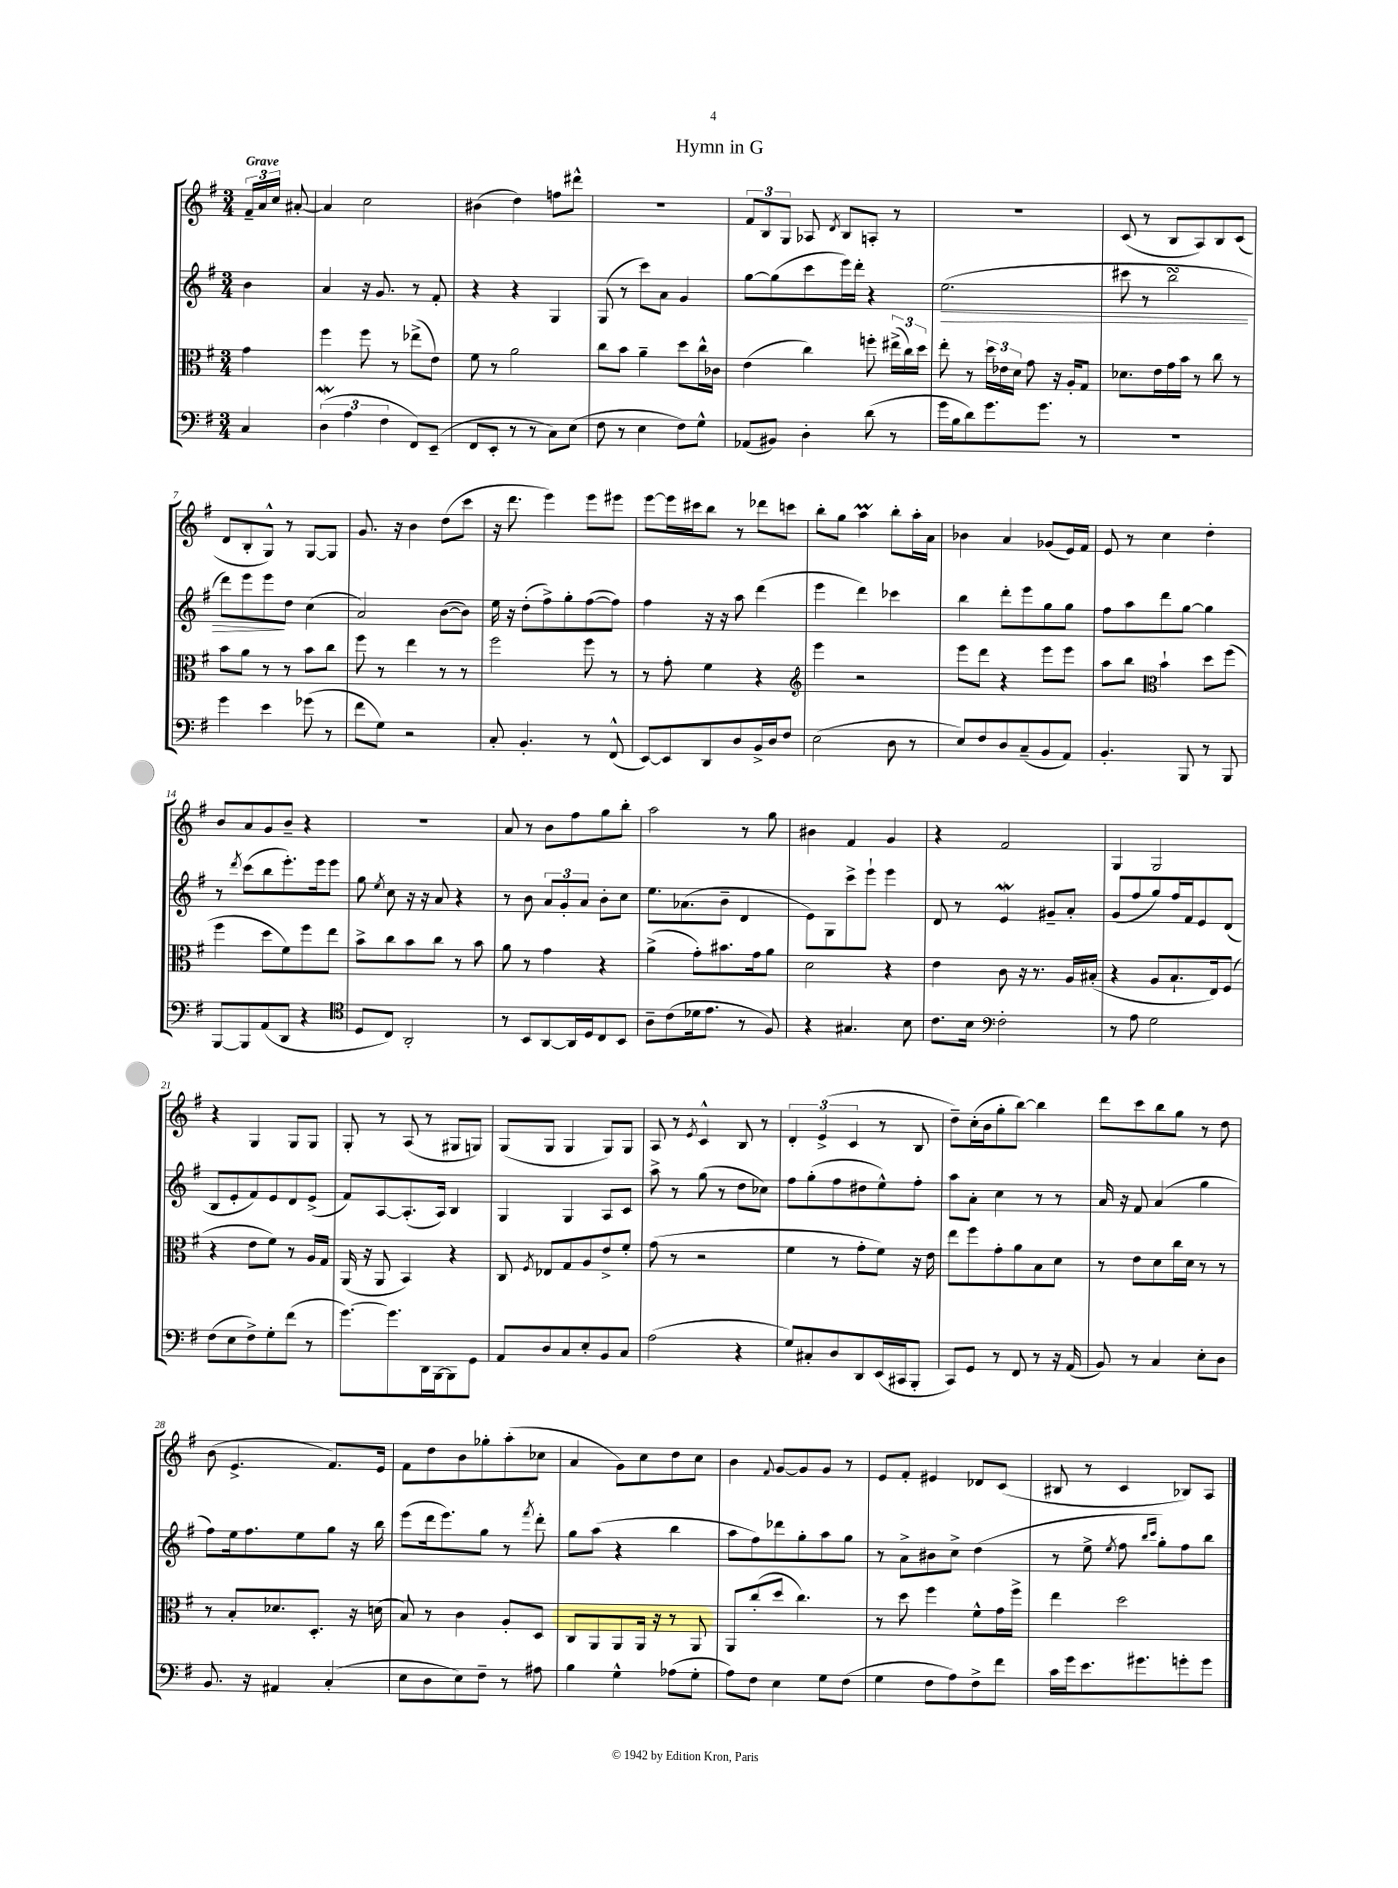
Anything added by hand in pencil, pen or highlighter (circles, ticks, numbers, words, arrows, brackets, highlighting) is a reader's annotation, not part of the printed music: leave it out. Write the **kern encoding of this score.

**kern	**kern	**kern	**dynam	**kern
*part4	*part3	*part2	*part2	*part1
*staff4	*staff3	*staff2	*staff2	*staff1
*clefF4	*clefC3	*clefG2	*	*clefG2
*k[f#]	*k[f#]	*k[f#]	*	*k[f#]
*M3/4	*M3/4	*M3/4	*	*M3/4
=	=	=	=	=
!	!	!	!	!LO:TX:a:B:t=Grave
4C/	4g\	4b\	.	24f#~/LL
.	.	.	.	24a/
.	.	.	.	24cc/JJ
.	.	.	.	[8a#X'/
=1	=1	=1	=1	=1
(6DW\	4ff#\	4a/	.	4a#/]
6A\	.	.	.	.
.	8ff#\	16r	.	2cc\
.	.	8.g/	.	.
6F#\	.	.	.	.
.	8r	.	.	.
8FF#/L)	(8ee-X^\L	8r	.	.
(8EE~/J	8e\J)	8f#'/	.	.
=2	=2	=2	=2	=2
8FF#/L	8f#\	4r	.	(4b#X\
8EE'/J	8r	.	.	.
8r	2a\	4r	.	4dd\)
8r	.	.	.	.
8C\L)	.	4G/	.	8ffn\L
(8E\J	.	.	.	8ddd#X^^\J
=3	=3	=3	=3	=3
8F#\	8cc\L	(8G/	.	2.r
8r	8b\J	8r	.	.
4E\	4a~\	8ccc\L)	.	.
.	.	8a\J	.	.
8F#\L)	8dd\L	4g/	.	.
8G^^\J	16cc^^\L	.	.	.
.	16c-X\JJ	.	.	.
=4	=4	=4	=4	=4
(8AA-X/L	(4e\	[8gg\L	.	12f#/L
.	.	.	.	12B/
8BB#X/J)	.	(8gg\]	.	.
.	.	.	.	12G/J
4D'\	4cc\)	8ccc\	.	8A-X/
.	.	.	.	8qd/
.	.	16eee\L)	.	8B/L
.	.	16ddd'\JJ	.	.
(8d\	8ffn'\	4r	.	8An'/J
8r	(24ee#X^\LL	.	.	8r
.	24cc\)	.	.	.
.	24dd\JJ	.	.	.
=5	=5	=5	=5	=5
!	!	!	!LO:HP:b	!
16g\LL	8ee'\	(2.ee\	>	2.r
16B\J	.	.	.	.
8d\)	8r	.	.	.
8.g\	24dd\LL	.	.	.
.	24e-X\	.	.	.
.	24d\JJ	.	.	.
.	8g\	.	.	.
8.g\J	.	.	.	.
.	16r	.	.	.
.	16A'/KL	.	.	.
8r	8G/J	.	.	.
=6	=6	=6	=6	=6
2.r	8.d-X\L	8ccc#X\	.	(8c/
.	.	8r	.	8r
.	16e\L	.	.	.
.	16g\	2bbsSsS\	.	8B/L
.	16b\JJ	.	.	.
.	8r	.	.	8A/)
.	8cc\	.	.	8B/
.	8r	.	.	(8c/J
!!LO:LB:g=z
=7	=7	=7	=7	=7
4g\	8b\L	8ddd\L)	.	8d/L
.	8a\J	8eee\	.	8B'/
4e\	8r	8eee\	.	8G^^/J)
.	8r	8dd\J	]	8r
(8g-X\	8b\L	(4cc\	.	[8G/L
8r	8cc\J	.	.	8G/J]
=8	=8	=8	=8	=8
8f#\L	8ff#\	2a/)	.	8.g/
8G\J)	8r	.	.	.
.	.	.	.	16r
2r	4ee\	.	.	4b\
.	8r	([8b\L	.	(8dd\L
.	8r	8b\J])	.	8ccc\J
=9	=9	=9	=9	=9
8C'/	2ff#\	16ee\	.	16r
.	.	16r	.	8.ddd\
4.BB'/	.	(8dd'\L	.	.
.	.	8ff#^\)	.	4eee\)
.	.	8gg'\	.	.
8r	8ff#\	([8ff#\	.	8eee\L
(8FF#^^/	8r	8ff#\J])	.	8eee#X\J
=10	=10	=10	=10	=10
[8EE/L)	8r	4ff#\	.	[8eee\L
8EE/]	8g'\	.	.	16eee\L]
.	.	.	.	16ccc#X\J
8DD/	4f#\	16r	.	8bb\J
.	.	16r	.	.
8D/	.	8aa\	.	8r
16BB^/L	4r	(4ddd\	.	8ddd-X\L
16D/J	.	.	.	.
8F#/J	.	.	.	8cccn\J
=11	=11	=11	=11	=11
*	*clefG2	*	*	*
(2E\	4eee\	4eee\	.	8bb'\L
.	.	.	.	8gg\J
.	2r	4ddd\)	.	4aaM\
8D\	.	4ccc-X\	.	8bb'\L
8r	.	.	.	16aa'\L
.	.	.	.	16a\JJ
=12	=12	=12	=12	=12
8E/L)	8eee\L	4bb\	.	4b-X\
8F#/	8ddd\J	.	.	.
8D/	4r	8ddd'\L	.	4a/
(8C~/	.	8eee\	.	.
8BB/	8eee\L	8gg\	.	(8g-X/L
8AA/J)	8eee\J	8gg\J	.	16e/L)
.	.	.	.	16f#/JJ
=13	=13	=13	=13	=13
4.BB'/	8aa\L	8ff#\L	.	8e/
.	8bb\J	8aa\	.	8r
*	*clefC3	*	*	*
.	4b`\	8ddd\	.	4cc\
8BBB/	.	[8gg\J	.	.
8r	8dd\L	4gg\]	.	4dd'\
8BBB/	(8ff#\J	.	.	.
!!LO:LB:g=z
=14	=14	=14	=14	=14
[8BBB/L	4ff#\	8r	.	8b/L
.	.	8qddd/	.	.
8BBB/]	.	(8ccc\L	.	8a/
(8AA/	8dd\L	8bb\	.	8g/
8DD/J	8f#\)	8.eee'\)	.	8b~/J
4r	8ff#\	.	.	4r
.	.	16eee\k	.	.
.	8ee\J	8eee\J	.	.
=15	=15	=15	=15	=15
*clefC4	*	*	*	*
8D/L	8b^\L	8gg\	.	2.r
.	.	8qee/	.	.
8C/J)	8cc\	8cc\	.	.
2AA'/	8b\	16r	.	.
.	.	16r	.	.
.	8cc\J	8a/	.	.
.	8r	4r	.	.
.	8b\	.	.	.
=16	=16	=16	=16	=16
8r	8a\	8r	.	8a/
8BB/L	8r	8b\	.	8r
[8AA/	4g\	12a/L	.	8b\L
.	.	12g'/	.	.
16AA/L]	.	.	.	8ff#\
.	.	12a/J	.	.
16D/J	.	.	.	.
8C/	4r	8b'\L	.	8gg\
8BB/J	.	8cc\J	.	8bb'\J
=17	=17	=17	=17	=17
8A~\L	(4a^\	8.ee\L	.	2aa\
(8c\	.	.	.	.
.	.	(8.a-X\	.	.
16d-X\k	8g'\L)	.	.	.
8.e\J	.	.	.	.
.	8.b#X\	8b~\J	.	.
8r	.	4d/	.	8r
.	16g\k	.	.	.
8F#/)	8a\J	.	.	8gg\
=18	=18	=18	=18	=18
4r	2d\	8e\L)	.	4b#X\
.	.	8G\	.	.
4.G#X/	.	8ccc^\	.	4f#/
.	.	8eee`\J	.	.
.	4r	4eee\	.	4g/
8B\	.	.	.	.
=19	=19	=19	=19	=19
8.c\L	4e\	8d/	.	4r
.	.	8r	.	.
16B\Jk	.	.	.	.
*clefF4	*	*	*	*
2F#'\	8c\	4eW/	.	2f#/
.	16r	.	.	.
.	8.r	.	.	.
.	.	8g#X~/L	.	.
.	16A/LL	8a'/J	.	.
.	(16B#X'/JJ	.	.	.
=20	=20	=20	=20	=20
8r	4r	(8g/L	.	4G/
8A\	.	8ff#/	.	.
2G\	8A/L	8gg/)	.	2G/
.	8.B`/	16ff#/L	.	.
.	.	16f#/J	.	.
.	.	8e/	.	.
.	16E/k)	.	.	.
.	(8F#/J	(8d/J	.	.
!!LO:LB:g=z
=21	=21	=21	=21	=21
(8F#\L	4r	8B/L	.	4r
8E\	.	8e'/	.	.
8F#^\)	8e\L	8f#/)	.	4G/
8G'\	8f#\J)	8e/	.	.
(8f#\J	8r	8d/	.	8G/L
8r	16A/LL	(8e^/J	.	8G/J
.	16G/JJ	.	.	.
=22	=22	=22	=22	=22
[8.g\L)	(16AA/	8f#/L)	.	8G'/
.	16r	.	.	.
.	8AA/	[8A/	.	8r
8.g\]	.	.	.	.
.	4BB/)	(8.A'/]	.	(8A/
16DD\L	.	.	.	8r
[16BBB\J	.	16A/Jk)	.	.
8BBB\]	4r	4B/	.	8G#X/L
8GG\J	.	.	.	8Gn/J)
=23	=23	=23	=23	=23
8AA/L	8C/	4G/	.	(8G/L
.	8qF#/	.	.	.
8D/	8E-X/L	.	.	8G/J
8C/	8G/	4G/	.	4G/
8E'/	8A/	.	.	.
8BB/	8e^/	8A/L	.	8G/L)
8C/J	8f#'/J	8c/J	.	8G/J
=24	=24	=24	=24	=24
(2A\	(8g\	8aa^\	.	8A/
.	8r	8r	.	8r
.	.	.	.	8qe/
.	2r	(8gg\	.	4c^^/
.	.	8r	.	.
4r	.	8dd\L	.	8B/
.	.	8cc-X\J)	.	8r
=25	=25	=25	=25	=25
8G/L)	4f#\	8ff#\L	.	6d'/
8C#X'/	.	(8gg'\	.	.
.	.	.	.	(6e^/
8D/	8r	8ff#\	.	.
.	.	.	.	6c/
8DD/	8g'\L	8dd#X\	.	.
(16EE/L	8f#\J)	8ee^^\)	.	8r
16CC#X/J	.	.	.	.
8BBB'/J	16r	8ff#'\J	.	8B/
.	16e\	.	.	.
=26	=26	=26	=26	=26
8CC/L)	8ee\L	8aa\L	.	8dd~\L)
8GG/J	8ff#\	8a'\J	.	(16cc'\L
.	.	.	.	16b\J
8r	8g'\	4cc\	.	8gg'\
8FF#/	8a\	.	.	[8bb\J)
8r	8B\	8r	.	4bb\]
16r	8d\J	8r	.	.
(16AA/	.	.	.	.
=27	=27	=27	=27	=27
8BB/)	8r	16a/	.	8ddd\L
.	.	16r	.	.
8r	8e\L	8f#/	.	8ccc\
4C/	8d\	(4a/	.	8bb\
.	16cc\L	.	.	8gg\J
.	16d\JJ	.	.	.
8E'\L	8r	4gg\	.	8r
8D\J	8r	.	.	8dd\
!!LO:LB:g=z
=28	=28	=28	=28	=28
8.BB/	8r	8ff#\L)	.	(8b\
.	8B'/L	16ee\k	.	4.e^/
16r	.	8.ff#\	.	.
4AA#X/	8.d-X/	.	.	.
.	.	8ee\	.	.
.	8.D'/J	.	.	.
(4C'/	.	8gg\J	.	8.f#/L)
.	16r	16r	.	.
.	(16dn\	16bb\	.	16e/Jk
=29	=29	=29	=29	=29
8E\L	8B/)	(8eee\L	.	8f#\L
8D\	8r	16ddd\k	.	8dd\
.	.	8.eee\)	.	.
8E\)	4c\	.	.	8b\
8F#~\J	.	8gg\J	.	8gg-X'\
8r	8A'/L	8r	.	(8aa'\
.	.	8qfff#/	.	.
8A#X\	8D/J	8ddd'\	.	8cc-X\J
=30	=30	=30	=30	=30
4B\	8C/L	8gg\L	.	4a/
.	8AA/	(8aa\J	.	.
4G^^\	8AA/	4r	.	8g\L)
.	16AA/Jk	.	.	8cc\
.	16r	.	.	.
(8A-X\L	8r	4bb\	.	8dd\
8G'\J	8AA/	.	.	8cc\J
=31	=31	=31	=31	=31
8A\L)	8AA/L	8aa\L	.	4b\
8F#\J	(8cc'/	8ff#\)	.	.
.	.	.	.	8qqf#/
4E\	8dd/J	8ddd-X\	.	[8g/L
.	4.cc\)	8gg'\	.	8g/]
8G\L	.	8aa\	.	8g/J
(8F#\J	.	8gg\J	.	8r
=32	=32	=32	=32	=32
4G\	8r	8r	.	8e/L
.	8dd\	8a^\L	.	8f#'/J
8F#\L	4ff#\	8b#X\	.	4e#X/
8A\)	.	8cc^\J	.	.
8F#^\	8f#^^\L	(4dd\	.	8d-X/L
8f#\J	16g\L	.	.	(8c/J
.	16ff#^\JJ	.	.	.
=33	=33	=33	=33	=33
16c\LL	4ee\	8r	.	8B#X/
16g\J	.	.	.	.
8.e\	.	8ee^\	.	8r
.	.	8qee/	.	.
.	2dd\	8ff#\	.	4c/
8.g#X\	.	.	.	.
.	.	16qqbb/LL	.	.
.	.	16qqccc/JJ	.	.
.	.	8gg'\L)	.	.
8gn'\	.	8ff#\	.	8B-X/L)
8g\J	.	8bb\J	.	8A/J
==	==	==	==	==
*-	*-	*-	*-	*-
